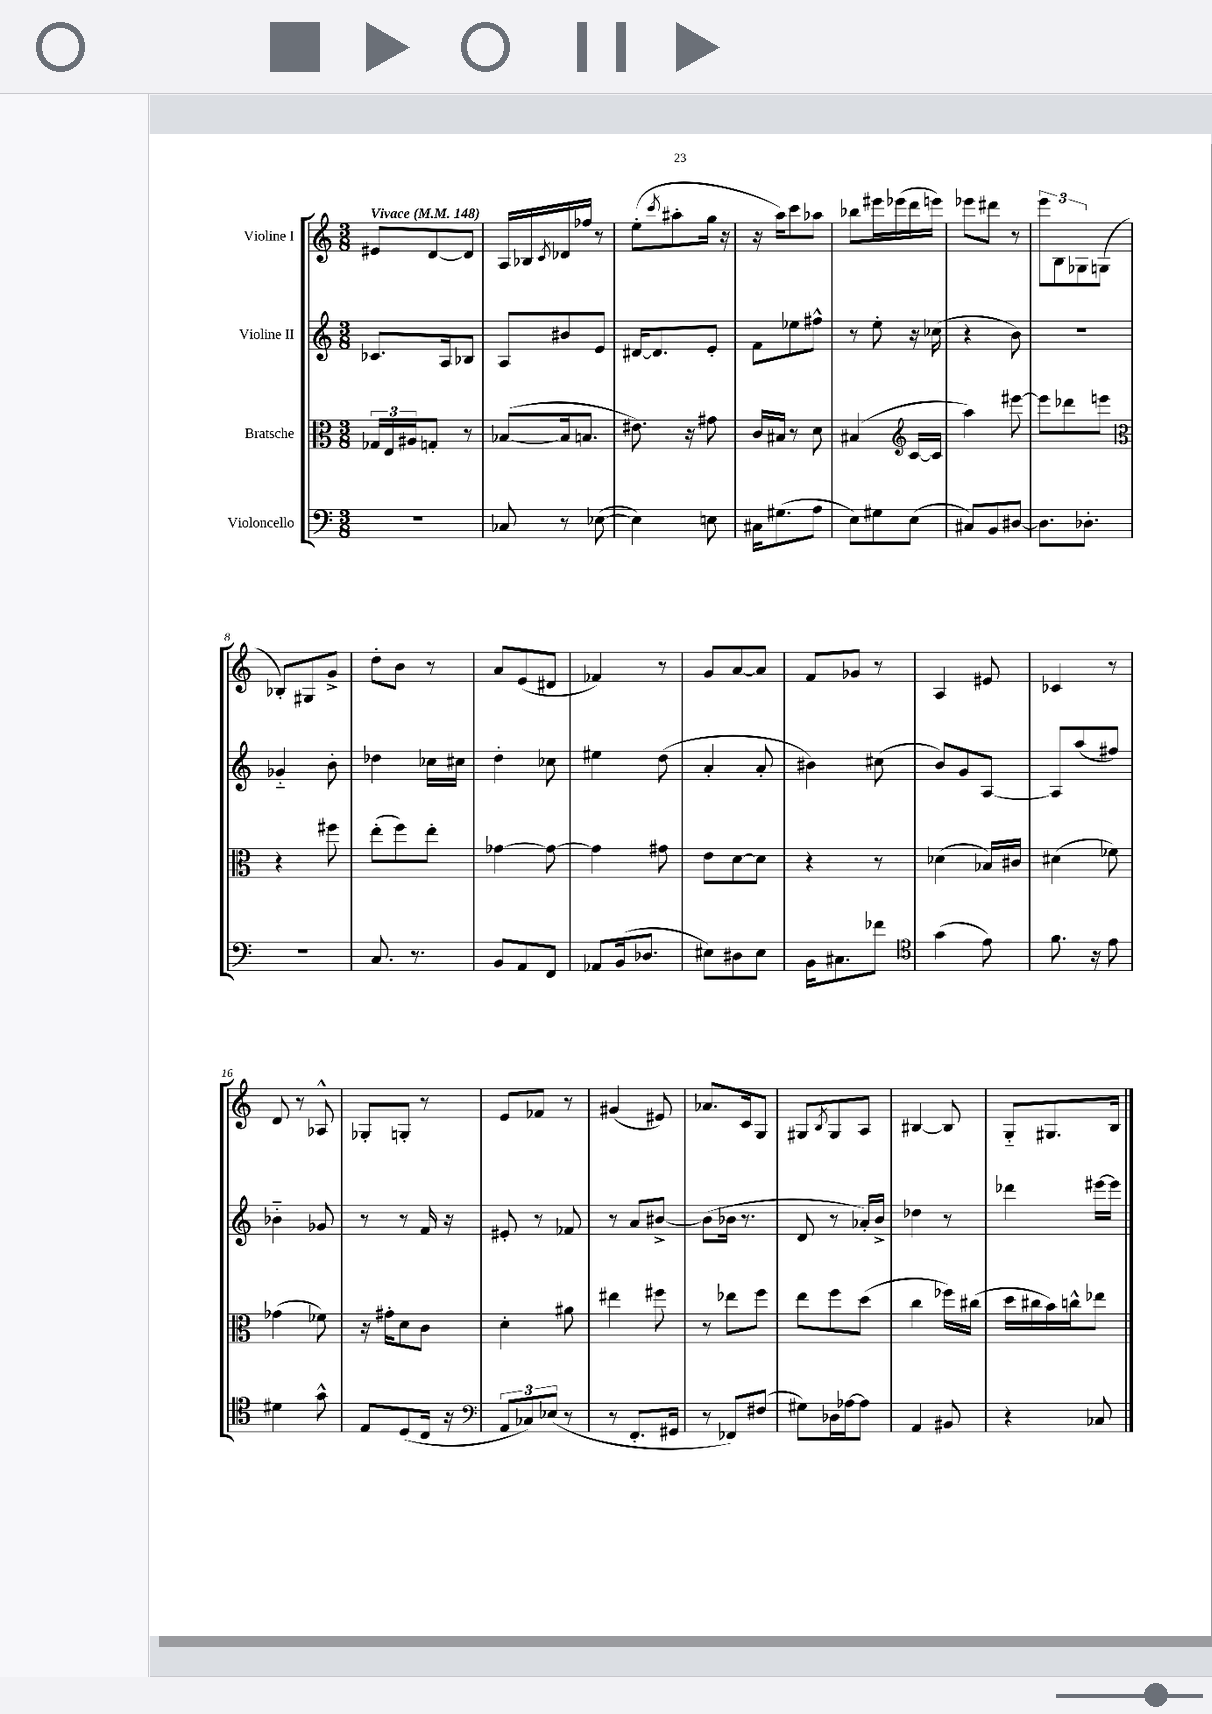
<<
\new StaffGroup <<
\new Staff = "s0" \with { instrumentName = "Violine I" } {
    \clef treble \key c \major \numericTimeSignature \time 3/8 \tempo "Vivace" 4 = 148
    eis'8 d'8~ d'8 |
    a16 bes16 \acciaccatura { c'8 } des'16 fes''16 r8 |
    e''8-.( \acciaccatura { c'''8 } ais''8-. g''16 r16 |
    r16 a''16) c'''8 aes''8 |
    bes''8 eis'''16 ees'''16( d'''16 e'''16) |
    ees'''8 dis'''8 r8 |
    \tuplet 3/2 { e'''8 b8 ges8 } g8( |
    bes8-.) gis8 g'8-> |
    d''8-. b'8 r8 |
    a'8 e'8( dis'8 |
    fes'4) r8 |
    g'8 a'8~ a'8 |
    f'8 ges'8 r8 |
    a4 eis'8 |
    ces'4 r8 |
    d'8 r8 aes8-^ |
    ges8-. g8-. r8 |
    e'8 fes'8 r8 |
    gis'4( eis'8) |
    aes'8. c'16 g8 |
    gis8 \acciaccatura { b8 } gis8 a8 |
    bis4~ bis8 |
    g8-_ gis8. b16 \bar "|." |
}
\new Staff = "s1" \with { instrumentName = "Violine II" } {
    \clef treble \key c \major \numericTimeSignature \time 3/8
    ces'8. a16 bes8 |
    a8 bis'8 e'8 |
    dis'16~ dis'8. e'8-. |
    f'8 ees''8 fis''8-^ |
    r8 e''8-. r16 ces''16( |
    r4 b'8) |
    R4. |
    ges'4-_ b'8-. |
    des''4 ces''16 cis''16 |
    d''4-. ces''8 |
    eis''4 d''8( |
    a'4-. a'8-. |
    bis'4) cis''8( |
    b'8) g'8 a8~ |
    a8 a''8( fis''8) |
    bes'4-_ ges'8 |
    r8 r8 f'16 r16 |
    eis'8-. r8 fes'8 |
    r8 a'8 bis'8~-> |
    bis'8( bes'16 r8. |
    d'8 r8 aes'16-.) b'16-> |
    des''4 r8 |
    des'''4 eis'''16~ eis'''16 \bar "|." |
}
\new Staff = "s2" \with { instrumentName = "Bratsche" } {
    \clef alto \key c \major \numericTimeSignature \time 3/8
    \tuplet 3/2 { ges16 e16 ais16 } g8-. r8 |
    bes8~( bes16 b8. |
    eis'8.) r16 gis'8 |
    c'16 bis16 r8 d'8 |
    bis4( \clef treble c'16~ c'16 |
    a''4) eis'''8~ |
    eis'''8 des'''8 e'''8 |
    \clef alto r4 fis''8 |
    e''8-.( f''8) e''8-. |
    ges'4~ ges'8~ |
    ges'4 gis'8 |
    e'8 d'8~ d'8 |
    r4 r8 |
    des'4( bes16) cis'16 |
    dis'4( fes'8) |
    ges'4( fes'8) |
    r16 gis'16-. d'8 c'8 |
    d'4-. ais'8 |
    eis''4 fis''8 |
    r8 ees''8 f''8 |
    e''8 f''8 d''8( |
    c''4 fes''16) cis''16( |
    d''16 cis''16 b'16) c''16-^ ees''8 \bar "|." |
}
\new Staff = "s3" \with { instrumentName = "Violoncello" } {
    \clef bass \key c \major \numericTimeSignature \time 3/8
    R4. |
    ces8 r8 ees8~( |
    ees4) e8 |
    cis16 gis8.( a8 |
    e8) gis8 e8( |
    cis8) b,8 dis8~ |
    dis8. des8.-. |
    R4. |
    c8. r8. |
    b,8 a,8 f,8 |
    aes,8 b,16( des8. |
    eis8) dis8 eis8 |
    b,16 cis8. fes'8 |
    \clef tenor g'4( e'8) |
    f'8. r16 e'8 |
    dis'4 g'8-^ |
    e8 d8( c16 r16 |
    \clef bass \tuplet 3/2 { a,8 ces8) ees8( } r8 |
    r8 f,8.-. gis,16 |
    r8 fes,8) fis8( |
    gis8) des16 aes16~ aes8 |
    a,4 bis,8 |
    r4 ces8 \bar "|." |
}
>>
>>
